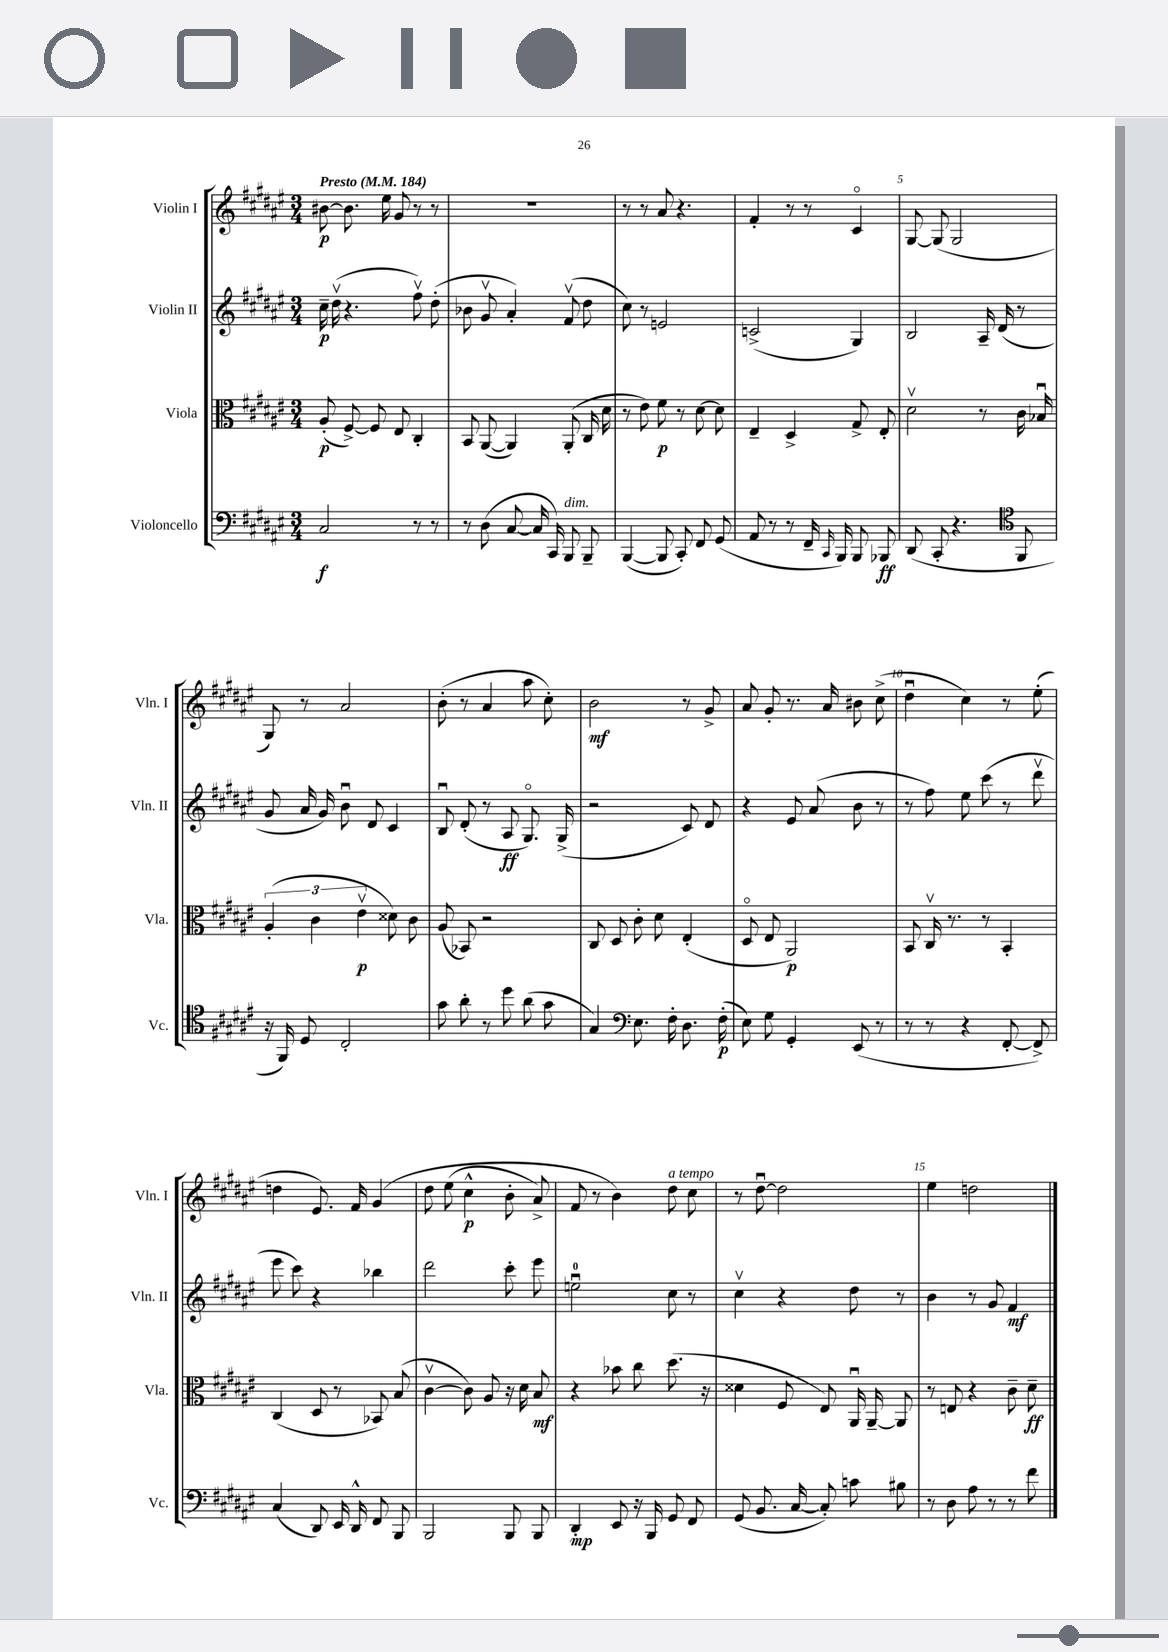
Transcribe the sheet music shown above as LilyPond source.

<<
\new StaffGroup <<
\new Staff = "s0" \with { instrumentName = "Violin I" shortInstrumentName = "Vln. I" } {
    \clef treble \key fis \major \numericTimeSignature \time 3/4 \tempo "Presto" 4 = 184
    \autoBeamOff bis'8~\p bis'8. eis''16 gis'8 r8 r8 |
    R2. |
    r8 r8 ais'8 r4. |
    fis'4-. r8 r8 cis'4\flageolet |
    gis8~ gis8( gis2 |
    gis8) r8 ais'2 |
    b'8-.( r8 ais'4 ais''8 cis''8-.) |
    b'2\mf r8 gis'8-> |
    ais'8 gis'8-. r8. ais'16 bis'8 cis''8->( |
    dis''4\downbow cis''4) r8 eis''8-.( |
    d''4 eis'8.) fis'16 gis'4\( |
    dis''8 eis''8( cis''4-^\p b'8-. ais'8->) |
    fis'8 r8 b'4\) dis''8^\markup { \italic "a tempo" } cis''8 |
    r8 dis''8~\downbow dis''2 |
    eis''4 d''2 \bar "|." |
}
\new Staff = "s1" \with { instrumentName = "Violin II" shortInstrumentName = "Vln. II" } {
    \clef treble \key fis \major \numericTimeSignature \time 3/4
    \autoBeamOff cis''16--\p dis''16\upbow( r4. fis''8\upbow) dis''8-.( |
    bes'8 gis'8\upbow ais'4-.) fis'8\upbow( dis''8 |
    cis''8) r8 e'2 |
    c'2->( gis4) |
    b2 ais16-- dis'16( r8 |
    gis'8 ais'16 gis'16) b'8\downbow dis'8 cis'4 |
    b8\downbow dis'8-.( r8 ais8\ff gis8.\flageolet) gis16->( |
    r2 cis'8) dis'8 |
    r4 eis'8 ais'8( b'8 r8 |
    r8 fis''8) eis''8 cis'''8( r8 dis'''8\upbow |
    eis'''8 cis'''8) r4 bes''4 |
    dis'''2 cis'''8-. eis'''8 |
    e''2-0\downbow cis''8 r8 |
    cis''4\upbow r4 dis''8 r8 |
    b'4 r8 gis'8 fis'4\mf \bar "|." |
}
\new Staff = "s2" \with { instrumentName = "Viola" shortInstrumentName = "Vla." } {
    \clef alto \key fis \major \numericTimeSignature \time 3/4
    \autoBeamOff ais8-.\p( fis8~->) fis8 eis8 cis4-. |
    b,8 ais,8~( ais,4) ais,8-.( cis16 dis'16 |
    r8 eis'8) fis'8\p r8 dis'8~ dis'8 |
    eis4-- dis4-> gis8-> eis8-. |
    dis'2\upbow r8 cis'16 bes16\downbow |
    \tuplet 3/2 { ais4-.( cis'4 eis'4\upbow\p } disis'8) cis'8 |
    ais8( bes,8) r2 |
    cis8 dis8 cis'8-. dis'8 eis4-.( |
    dis8\flageolet eis8 ais,2\p) |
    b,8 cis16\upbow r8. r8 b,4-. |
    cis4( dis8 r8 bes,8) b8( |
    cis'4~\upbow cis'8) ais8 r16 dis'16 b8\mf |
    r4 bes'8 cis''8 dis''8.( r16 |
    disis'4 fis8 eis8) ais,16\downbow ais,16~-- ais,8 |
    r8 e8 r4 cis'8-- dis'8--\ff \bar "|." |
}
\new Staff = "s3" \with { instrumentName = "Violoncello" shortInstrumentName = "Vc." } {
    \clef bass \key fis \major \numericTimeSignature \time 3/4
    \autoBeamOff cis2\f r8 r8 |
    r8 dis8( cis8~ cis16 cis,16) b,,8^\markup { \italic "dim." } b,,8-- |
    b,,4~( b,,8 cis,8-.) fis,8 gis,8( |
    ais,8 r8 r8 fis,16-- \grace { cis,16 } b,,16) b,,8 bes,,8\ff |
    dis,8( cis,8-. r4. \clef tenor fis,8 |
    r16 fis,16) dis8 cis2-. |
    gis'8 ais'8-. r8 dis''8 ais'8( gis'8 |
    gis4) \clef bass eis8. fis16-. dis8. fis16-.\p( |
    eis8) gis8 gis,4-. eis,8( r8 |
    r8 r8 r4 fis,8~-. fis,8->) |
    cis4( dis,8) eis,16 dis,16-^ fis,8 b,,8 |
    b,,2 b,,8 b,,8 |
    dis,4-.\mp eis,8 r16 b,,16 gis,8 fis,8 |
    gis,8( b,8. cis16~ cis8-.) c'8 bis8 |
    r8 dis8 ais8 r8 r8 fis'8 \bar "|." |
}
>>
>>
\layout { \context { \Score \override BarNumber.break-visibility = ##(#f #t #t) barNumberVisibility = #(every-nth-bar-number-visible 5) } }
